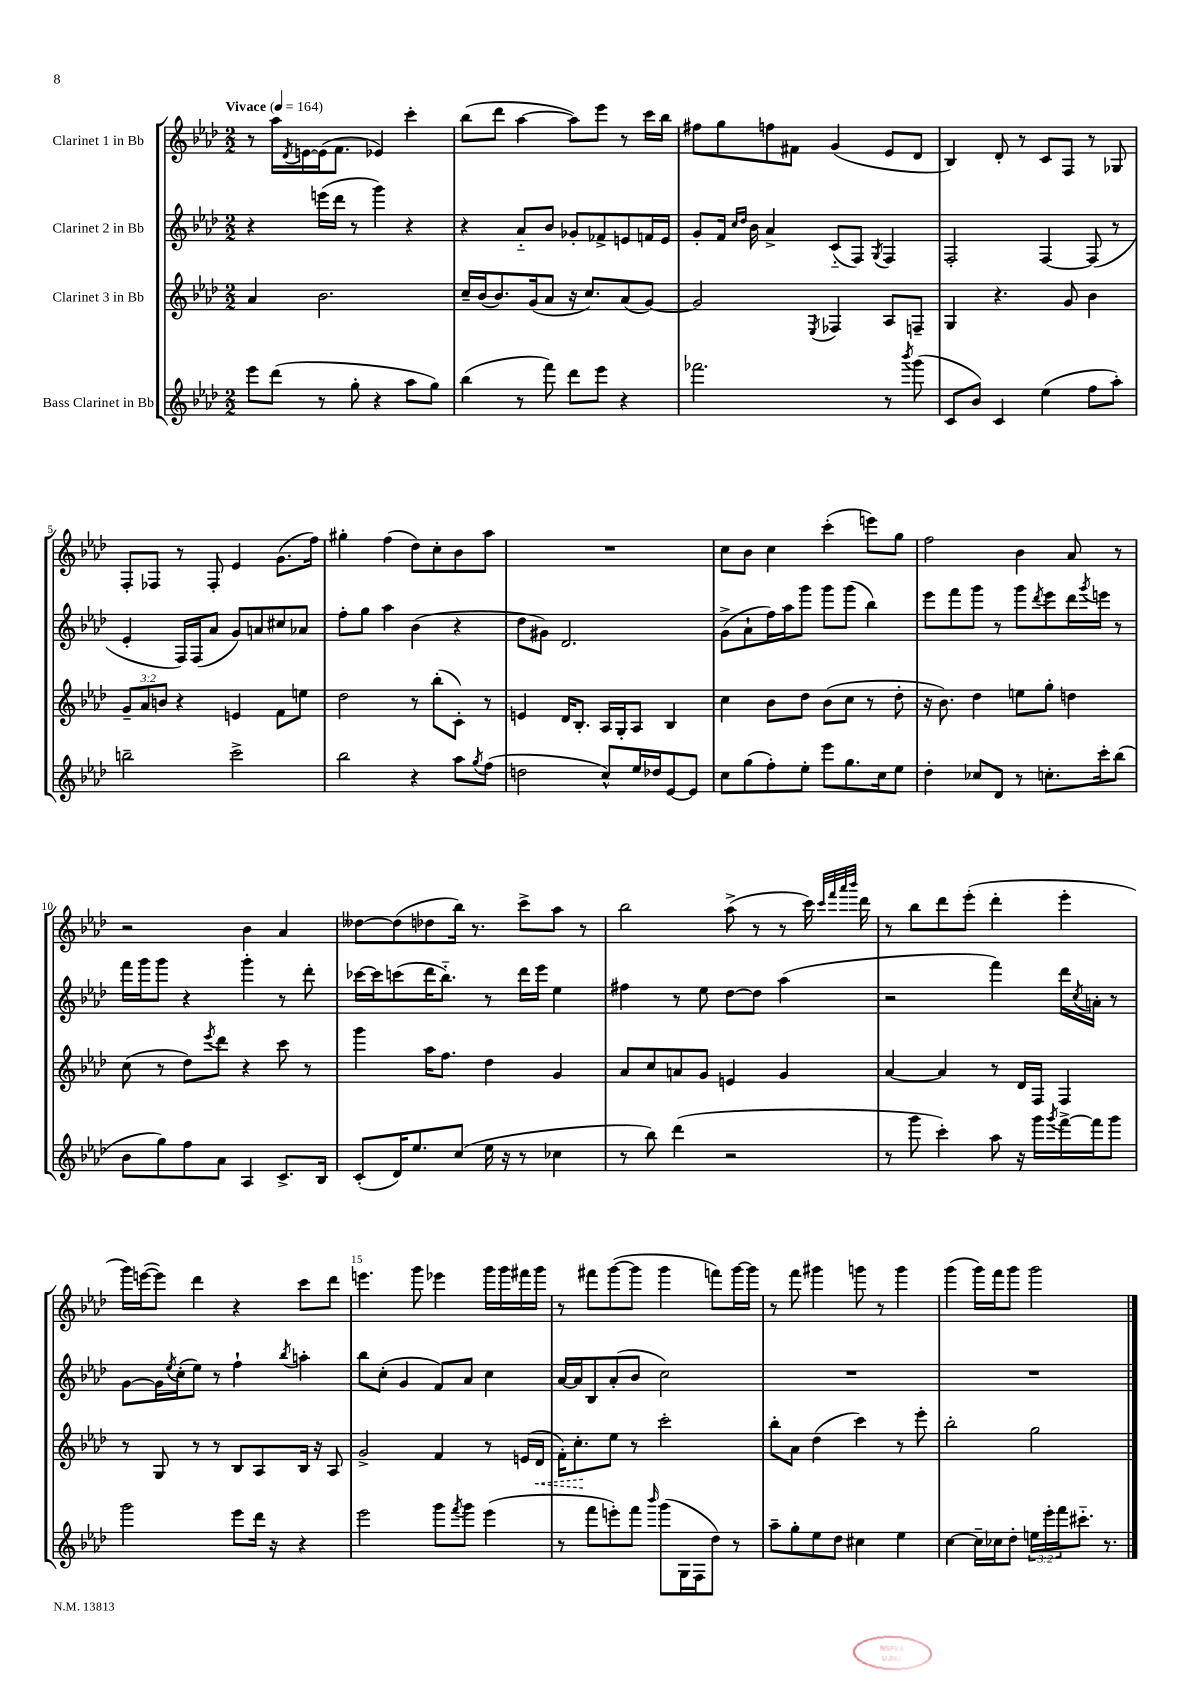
<<
\new StaffGroup <<
\new Staff = "s0" \with { instrumentName = "Clarinet 1 in Bb" } {
    \clef treble \key aes \major \numericTimeSignature \time 2/2 \tempo "Vivace" 4 = 164
    r8 aes''16 \acciaccatura { des'8 } e'16~ e'16( f'8. ees'4) c'''4-. |
    bes''8( des'''8 aes''4~ aes''8) ees'''8 r8 c'''16 bes''16 |
    fis''8 g''8 f''8 fis'8 g'4( ees'8 des'8 |
    bes4) des'8-. r8 c'8 f8 r8 ges8 |
    f8-. fes8 r8 fes8-. ees'4 g'8.( f''16) |
    gis''4-. f''4( des''8) c''8-. bes'8 aes''8 |
    R1 |
    c''8 bes'8 c''4 c'''4-.( e'''8) g''8 |
    f''2 bes'4 aes'8 r8 |
    r2 bes'4 aes'4 |
    deses''8~ deses''8( des''8 bes''16) r8. c'''8-> aes''8 r8 |
    bes''2 aes''8->( r8 r8 c'''16) \grace { c'''32 f'''32 aes'''32 bes'''32 } des'''16 |
    r8 bes''8 des'''8 ees'''8-.( des'''4-. ees'''4-. |
    g'''16) e'''16~( e'''8) des'''4 r4 c'''8 des'''8 |
    e'''4. g'''8 ees'''4 g'''16 g'''16 fis'''16 g'''16 |
    r8 fis'''8 g'''8~( g'''8 g'''4 f'''8) g'''16~ g'''16 |
    r8 f'''8 gis'''4 g'''8 r8 g'''4 |
    g'''4( g'''16) f'''16 g'''8 g'''2 \bar "|." |
}
\new Staff = "s1" \with { instrumentName = "Clarinet 2 in Bb" } {
    \clef treble \key aes \major \numericTimeSignature \time 2/2
    r4 e'''16( des'''16 r8 g'''4) r4 |
    r4 aes'8-_ bes'8 ges'8-. fes'8-> e'8 f'16 e'16 |
    g'8-. f'16 \grace { c''16 des''16 } bes'16 aes'4-> c'8-_( f8) \acciaccatura { g8 } f4 |
    f2-. f4~ f8( r8 |
    ees'4-. f16) f16( aes'8 g'8) a'8 cis''8 aes'8 |
    f''8-. g''8 aes''4 bes'4( r4 |
    des''8 gis'8) des'2. |
    g'8->( aes'8-! f''16) aes''16 g'''8 g'''8 g'''8( bes''4) |
    ees'''8 f'''8 g'''8 r8 g'''8 \acciaccatura { des'''8 } ees'''8 des'''16 \acciaccatura { g'''8 } e'''16 r8 |
    f'''16 g'''16 g'''8 r4 g'''4-. r8 des'''8-. |
    ces'''16~ ces'''16 c'''8( des'''16 bes''8.-_) r8 des'''16 ees'''16 ees''4 |
    fis''4 r8 ees''8 des''8~ des''8 aes''4( |
    r2 f'''4) des'''16 \acciaccatura { c''8 } a'16-. r8 |
    g'8~ g'16 \acciaccatura { ees''8 } c''16-.( ees''8) r8 f''4-! \acciaccatura { bes''8 } a''4-. |
    bes''8 c''8-.( g'4 f'8) aes'8 c''4 |
    aes'16~ aes'16 bes8 aes'8-.( bes'8 c''2) |
    R1 |
    R1 \bar "|." |
}
\new Staff = "s2" \with { instrumentName = "Clarinet 3 in Bb" } {
    \clef treble \key aes \major \numericTimeSignature \time 2/2 \override Staff.TupletNumber.text = #tuplet-number::calc-fraction-text
    aes'4 bes'2. |
    c''16-- bes'16( bes'8.) g'16( aes'8 r16 c''8.) aes'8( g'8~) |
    g'2 \acciaccatura { ees8 } fes4 aes8 f8-- |
    g4 r4. g'8 bes'4 |
    \tuplet 3/2 { g'8-- aes'8 b'8 } r4 e'4 f'8 e''8 |
    des''2 r8 bes''8-.( c'8-.) r8 |
    e'4 des'16 bes8.-. aes16 g16-. aes8 bes4 |
    c''4 bes'8 des''8 bes'8( c''8 r8 des''8-. |
    r16 bes'8.) des''4 e''8 g''8-. d''4 |
    c''8( r8 des''8) \acciaccatura { ees'''8 } des'''8 r4 c'''8 r8 |
    g'''4 aes''16 f''8. des''4 g'4 |
    aes'8 c''8 a'8 g'8 e'4 g'4 |
    aes'4~ aes'4 r8 des'16 f16 f4 |
    r8 g8 r8 r8 bes8 aes8 bes16 r16 aes8 |
    g'2-> f'4 r8 e'16( \once \override Hairpin.style = #'dashed-line des'16\< |
    f'16-.) c''8.-.\! ees''8 r8 c'''2-. |
    bes''8-. aes'8 des''4( c'''4) r8 ees'''8-. |
    bes''2-. g''2 \bar "|." |
}
\new Staff = "s3" \with { instrumentName = "Bass Clarinet in Bb" } {
    \clef treble \key aes \major \numericTimeSignature \time 2/2 \override Staff.TupletNumber.text = #tuplet-number::calc-fraction-text
    ees'''8 des'''8( r8 g''8-. r4 aes''8 g''8) |
    bes''4( r8 f'''8) des'''8 ees'''8 r4 |
    fes'''2. r8 \acciaccatura { bes'''8 } g'''8( |
    c'8 bes'8) c'4 ees''4( f''8 aes''8-.) |
    b''2-- c'''2-> |
    bes''2 r4 aes''8 \acciaccatura { g''8 } f''8( |
    d''2 c''8-^) ees''16 des''16 ees'8~ ees'8 |
    c''8 g''8( f''8-.) ees''8-. ees'''8 g''8. c''16 ees''8 |
    des''4-. ces''8 des'8 r8 c''8.-. c'''16-. bes''8( |
    bes'8 g''8) f''8 aes'8 aes4 c'8.-> bes16 |
    c'8-.( des'16) ees''8. c''8( ees''16 r16 r8 ces''4 |
    r8 bes''8) des'''4( r2 |
    r8 g'''8 c'''4-.) aes''8 r16 g'''16 \acciaccatura { g'''8 } f'''16~-> f'''16 g'''8 |
    g'''2 ees'''8 des'''16 r16 r4 |
    ees'''2 g'''8 \acciaccatura { f'''8 } g'''8 ees'''4( |
    r8 f'''8 e'''8-.) f'''8 \grace { bes'''16 } g'''8( g16 f16 des''8) r8 |
    aes''8-- g''8-. ees''8 des''8 cis''4 ees''4 |
    c''4~ c''16-- ces''16 des''8-. \tuplet 3/2 { e''16 ees'''16-. f'''16 } cis'''8.-_ r8. \bar "|." |
}
>>
>>
\layout { \context { \Score \override BarNumber.break-visibility = ##(#f #t #t) barNumberVisibility = #(every-nth-bar-number-visible 5) } }
